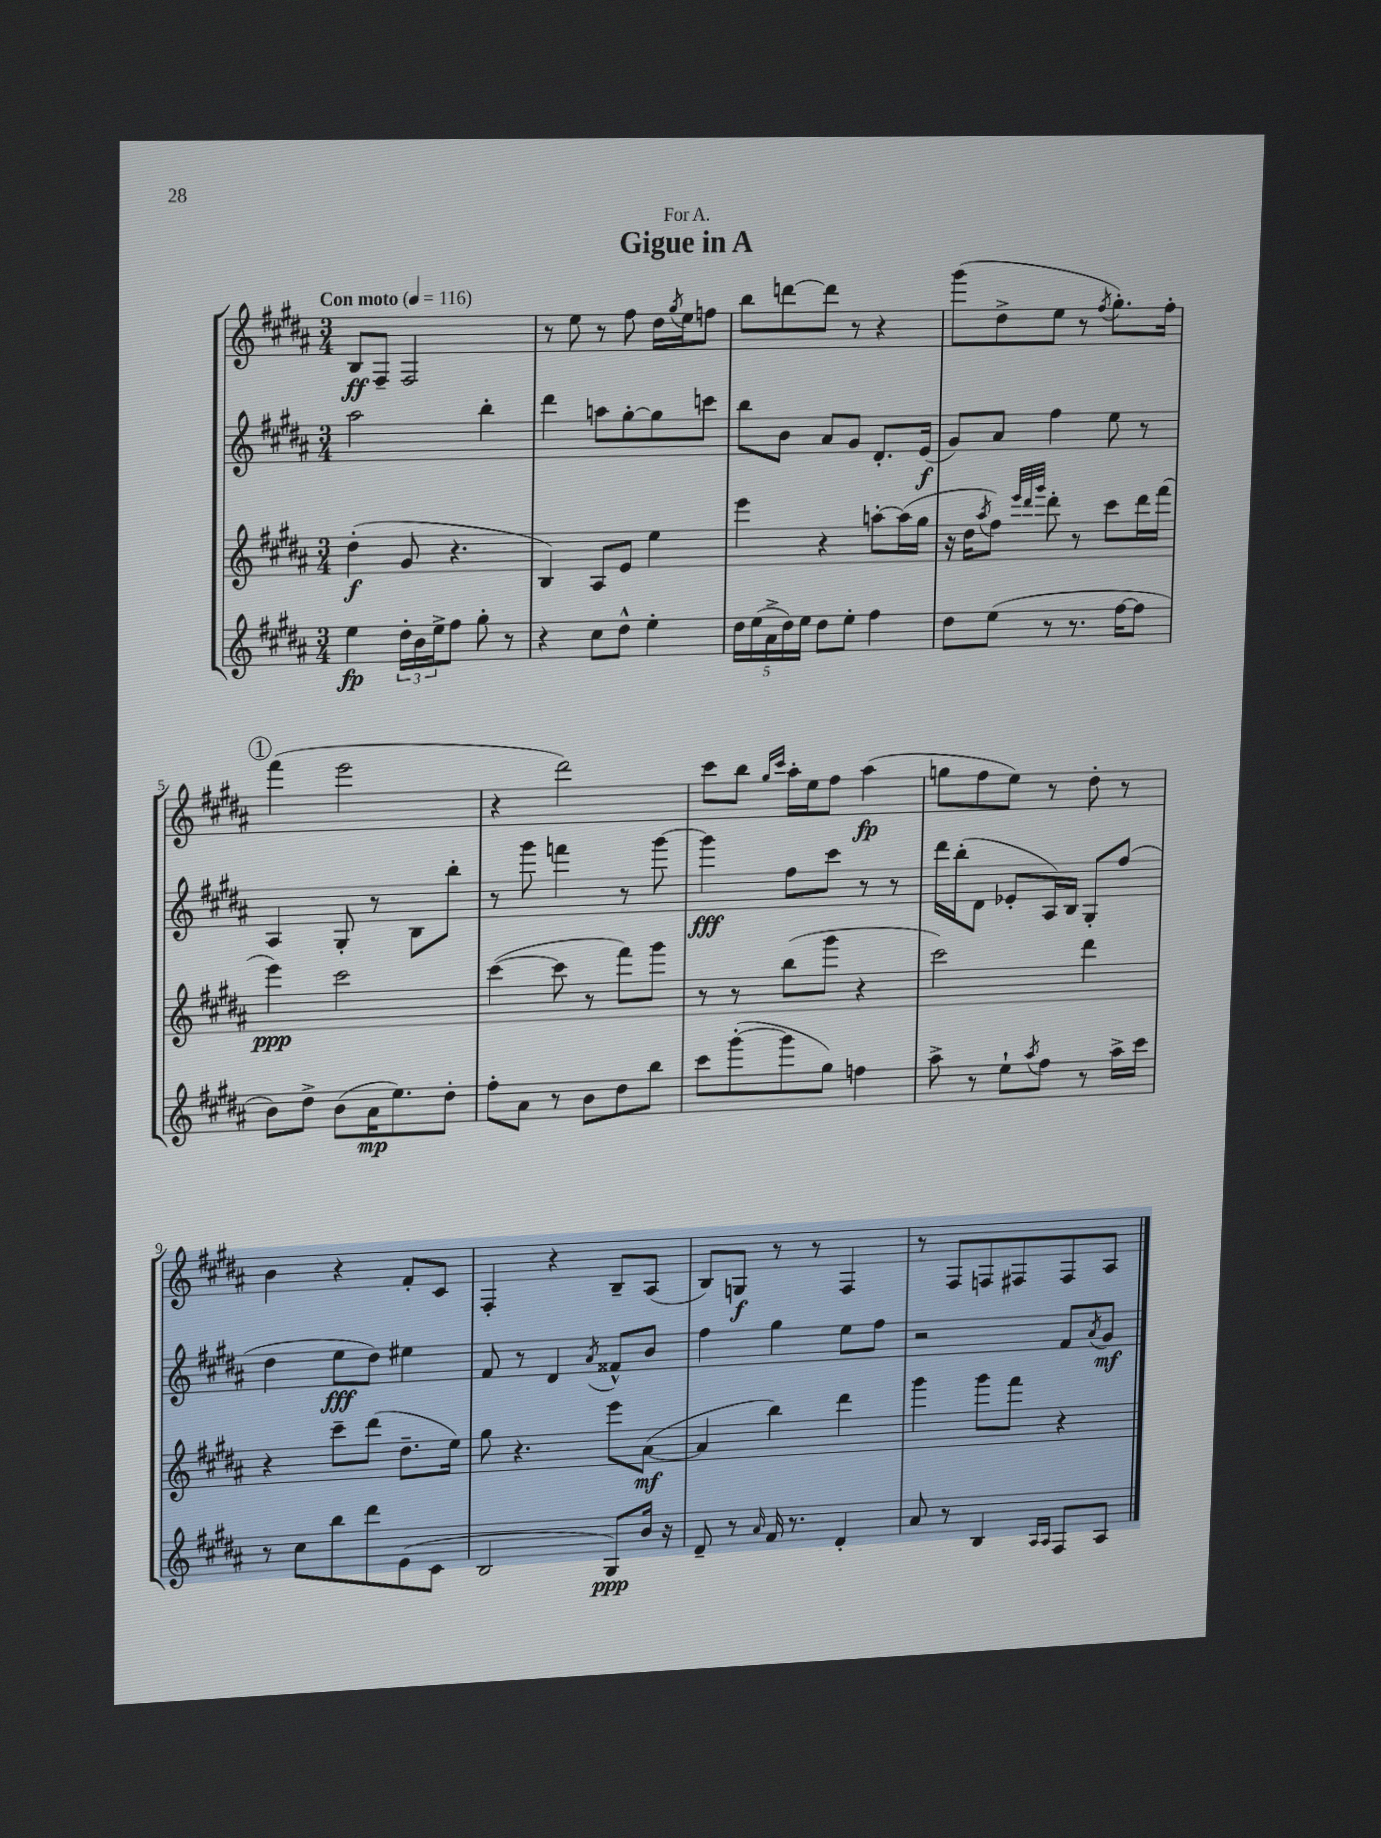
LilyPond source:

\header { title = "Gigue in A" dedication = "For A." }
<<
\new StaffGroup <<
\new Staff = "s0" {
    \clef treble \key b \major \numericTimeSignature \time 3/4 \tempo "Con moto" 4 = 116
    b8\ff fis8-- fis2 |
    r8 e''8 r8 fis''8 dis''16 \acciaccatura { gis''8 } e''16 f''8 |
    b''8 d'''8~ d'''8 r8 r4 |
    gis'''8( dis''8-> e''8 r8 \acciaccatura { fis''8 } gis''8.-.) fis''16-. |
    \mark \markup { \circle "1" } fis'''4( e'''2 |
    r4 dis'''2) |
    cis'''8 b''8 \grace { gis''16 cis'''16 } ais''16-. e''16 fis''8 ais''4\fp( |
    g''8 fis''8 e''8) r8 dis''8-. r8 |
    b'4 r4 fis'8-. cis'8 |
    fis4-. r4 b8-- ais8( |
    b8) g8\f r8 r8 fis4 |
    r8 fis8 f8 fis8 fis8 ais8 \bar "|." |
}
\new Staff = "s1" {
    \clef treble \key b \major \numericTimeSignature \time 3/4
    ais''2 b''4-. |
    dis'''4 a''8 gis''8~-. gis''8 c'''8 |
    b''8 b'8 ais'8 gis'8 dis'8.-. e'16\f( |
    gis'8) ais'8 fis''4 e''8 r8 |
    \mark \markup { \circle "1" } ais4 gis8-. r8 b8 b''8-. |
    r8 gis'''8 f'''4 r8 gis'''8~ |
    gis'''4\fff fis''8 cis'''8 r8 r8 |
    dis'''16 b''16-.( dis'8 ees'8-. ais16) b16 gis8-. fis''8( |
    dis''4 e''8\fff dis''8) eis''4 |
    fis'8 r8 dis'4 \acciaccatura { ais'8 } fisis'8-^ b'8 |
    fis''4 gis''4 e''8 fis''8 |
    r2 fis'8 \acciaccatura { ais'8 } gis'8\mf \bar "|." |
}
\new Staff = "s2" {
    \clef treble \key b \major \numericTimeSignature \time 3/4
    dis''4-.\f( gis'8 r4. |
    b4) ais8 e'8 e''4 |
    e'''4 r4 a''8~-. a''16( gis''16 |
    r16 dis''16 \acciaccatura { ais''8 } fis''8) \grace { e'''32 dis'''32 gis'''32 } dis'''8-. r8 cis'''8 dis'''16 fis'''16( |
    \mark \markup { \circle "1" } e'''4\ppp) cis'''2 |
    cis'''4~( cis'''8 r8 fis'''8) gis'''8 |
    r8 r8 b''8( gis'''8 r4 |
    cis'''2) dis'''4 |
    r4 cis'''8-- dis'''8( dis''8.-- e''16) |
    gis''8 r4. e'''8 ais'8~\mf( |
    ais'4 b''4) dis'''4 |
    gis'''4 gis'''8 fis'''8 r4 \bar "|." |
}
\new Staff = "s3" {
    \clef treble \key b \major \numericTimeSignature \time 3/4
    e''4\fp \tuplet 3/2 { dis''16-. b'16 e''16-> } fis''8 gis''8-. r8 |
    r4 cis''8 dis''8-^ e''4-. |
    \tuplet 5/4 { dis''16 e''16( ais'16-> dis''16) e''16 } dis''8 e''8-. fis''4 |
    dis''8 e''8( r8 r8. fis''16~ fis''8 |
    \mark \markup { \circle "1" } b'8) dis''8-> b'8( ais'16\mp e''8.) dis''8-. |
    fis''8-. ais'8 r8 b'8 dis''8 b''8 |
    cis'''8 gis'''8~-.( gis'''8 gis''8) f''4 |
    ais''8-> r8 e''8-! \acciaccatura { ais''8 } fis''8 r8 ais''16-> cis'''16 |
    r8 cis''8 b''8 dis'''8 e'8( cis'8 |
    b2 gis8\ppp) b'16 r16 |
    dis'8-- r8 \grace { ais'16 } fis'16 r8. dis'4-. |
    ais'8 r8 b4 \grace { ais16 ais16 } fis8 ais8 \bar "|." |
}
>>
>>
